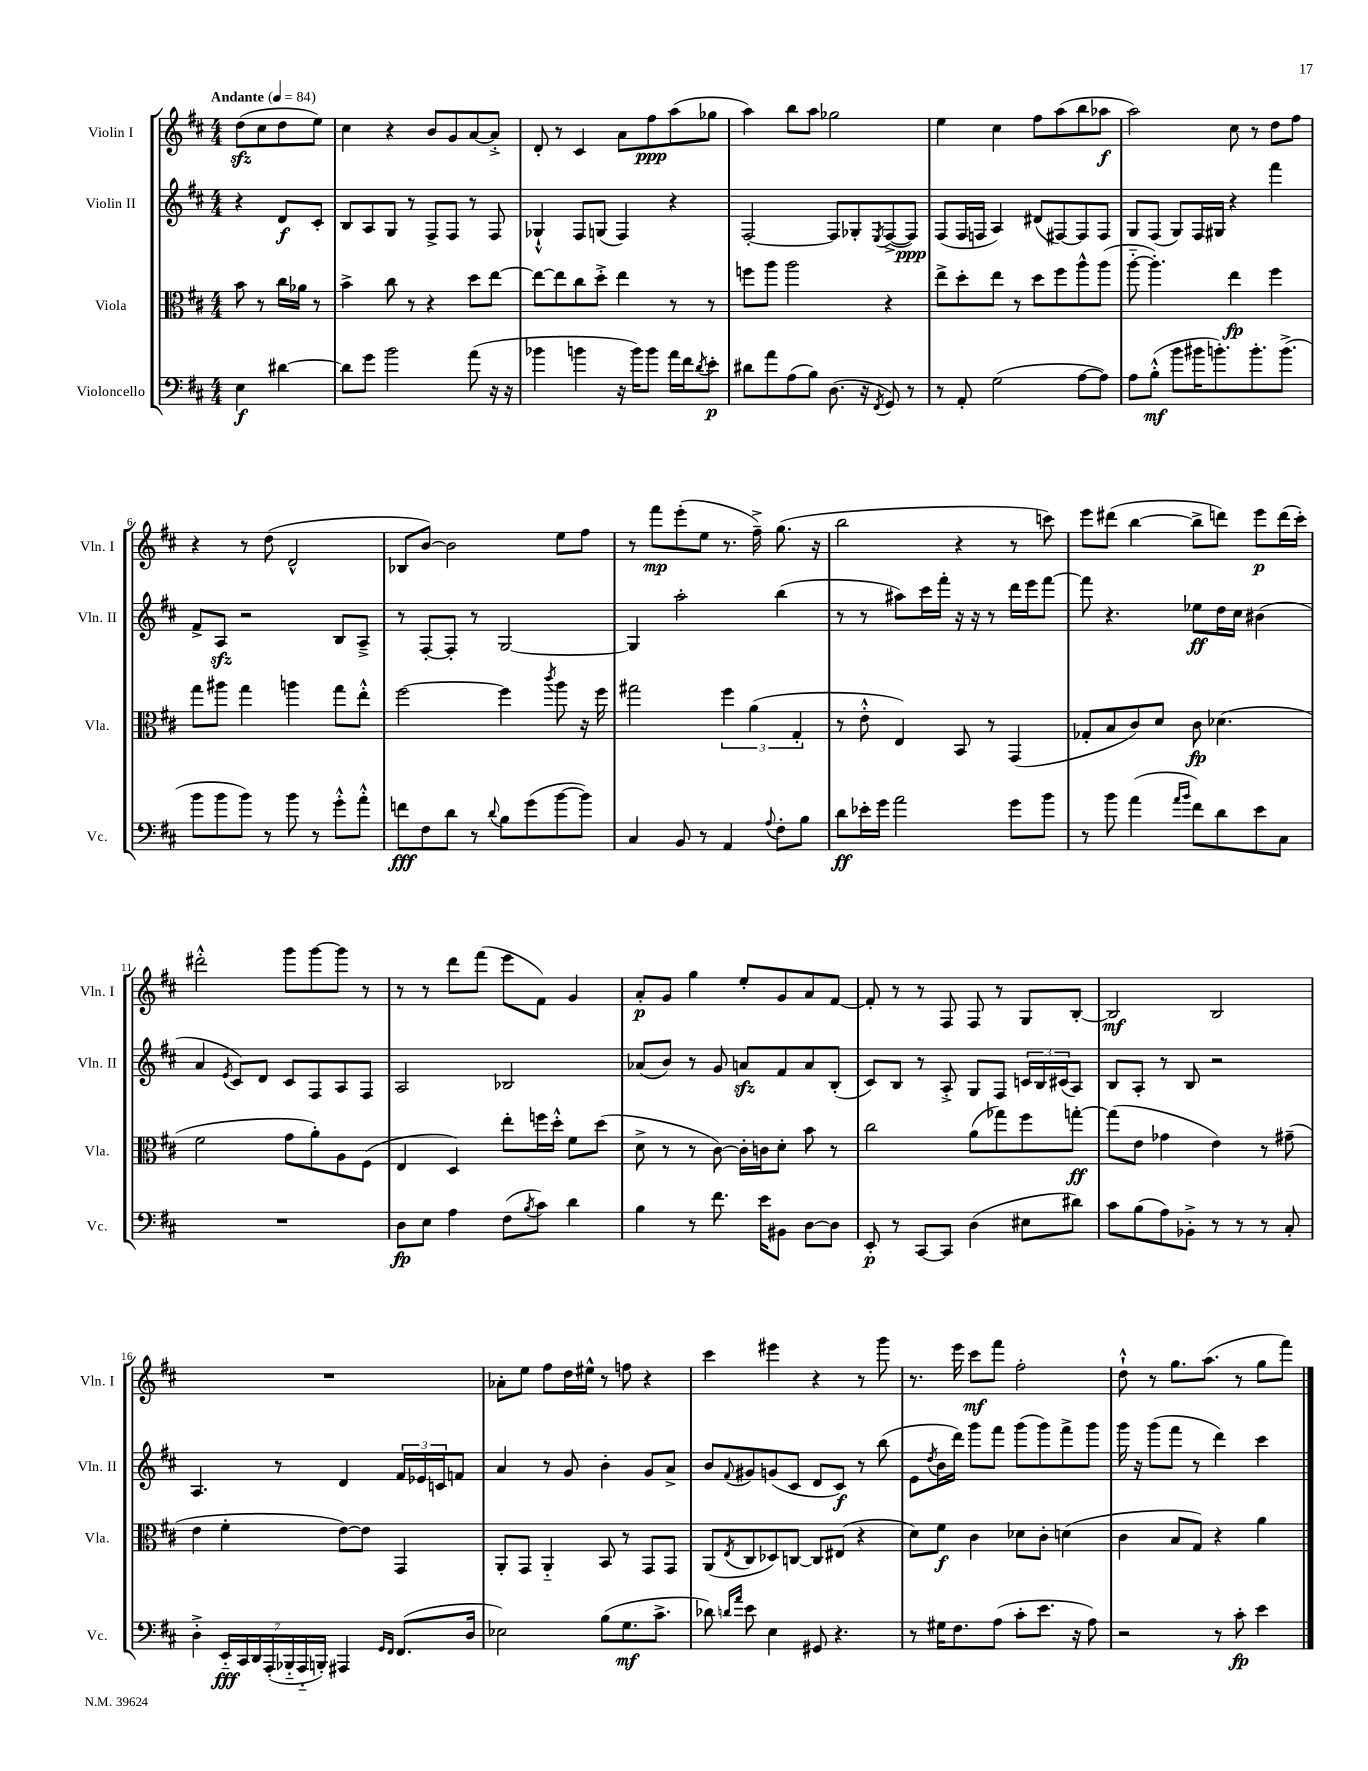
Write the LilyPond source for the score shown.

<<
\new StaffGroup <<
\new Staff = "s0" \with { instrumentName = "Violin I" shortInstrumentName = "Vln. I" } {
    \clef treble \key d \major \numericTimeSignature \time 4/4 \partial 2 \tempo "Andante" 4 = 84
    d''8\sfz( cis''8 d''8 e''8) |
    cis''4 r4 b'8 g'8 a'8~ a'8-.-> |
    d'8-. r8 cis'4 a'8 fis''8\ppp a''8( ges''8 |
    a''4) b''8 a''8 ges''2 |
    e''4 cis''4 fis''8 a''8( b''8 aes''8\f |
    a''2) cis''8 r8 d''8 fis''8 |
    r4 r8 d''8( d'2-^ |
    bes8 b'8~) b'2 e''8 fis''8 |
    r8 fis'''8\mp e'''8-.( e''8 r8. fis''16--->) g''8.( r16 |
    b''2 r4 r8 c'''8) |
    e'''8 dis'''8( b''4~ b''8-> d'''8) e'''8\p d'''16( cis'''16-.) |
    dis'''2-.-^ g'''8 g'''8~ g'''8 r8 |
    r8 r8 d'''8 fis'''8( e'''8 fis'8) g'4 |
    a'8-.\p g'8 g''4 e''8-. g'8 a'8 fis'8~ |
    fis'8-. r8 r8 fis8 fis8 r8 g8 b8~-. |
    b2\mf b2 |
    R1 |
    aes'8-. e''8 fis''8 d''16 eis''16-^ r8 f''8 r4 |
    cis'''4 eis'''4 r4 r8 g'''8 |
    r8. e'''16 cis'''8\mf fis'''8 fis''2-. |
    d''8-!-^ r8 g''8. a''8.( r8 g''8 fis'''8) \bar "|." |
}
\new Staff = "s1" \with { instrumentName = "Violin II" shortInstrumentName = "Vln. II" } {
    \clef treble \key d \major \numericTimeSignature \time 4/4 \partial 2
    r4 d'8\f cis'8-. |
    b8 a8 g8 r8 fis8-> fis8 r8 fis8 |
    ges4-!-^ fis8 g8( fis4) r4 |
    fis2~-. fis8 ges8-. \acciaccatura { e8 } fis8~->( fis8\ppp) |
    fis8( fis16 f16 a4) dis'8( fis8~) fis8 fis8 |
    g8 fis8( g8) fis16 gis16 r4 fis'''4 |
    fis'8-> a8\sfz r2 b8 a8---> |
    r8 fis8~-. fis8-. r8 g2~ |
    g4 a''2-. b''4( |
    r8 r8 ais''8) cis'''16 fis'''16-. r16 r16 r8 d'''16 e'''16 fis'''8~ |
    fis'''8 r4. ees''8\ff d''16 cis''16 bis'4( |
    a'4 \acciaccatura { e'8 } cis'8) d'8 cis'8 fis8 a8 fis8 |
    a2 bes2 |
    aes'8( b'8) r8 g'8 a'8\sfz fis'8 a'8 b8-.( |
    cis'8) b8 r8 a8-.-> g8 fis8 \tuplet 3/2 { c'16 b16 cis'16( } a8) |
    b8 a8-. r8 b8 r2 |
    a4. r8 d'4 \tuplet 3/2 { fis'16 ees'16 c'16 } f'8 |
    a'4 r8 g'8 b'4-. g'8 a'8-> |
    b'8 \appoggiatura { fis'8 } gis'8 g'8( cis'8 d'8 cis'8\f) r8 b''8( |
    e'8 \acciaccatura { d''8 } b'16 d'''16) g'''8 fis'''8 g'''8( g'''8) fis'''8-> g'''8 |
    g'''16 r16 g'''8( fis'''8 r8 d'''4) cis'''4 \bar "|." |
}
\new Staff = "s2" \with { instrumentName = "Viola" shortInstrumentName = "Vla." } {
    \clef alto \key d \major \numericTimeSignature \time 4/4 \partial 2
    b'8 r8 cis''16 aes'16 r8 |
    b'4-> cis''8 r8 r4 d''8 e''8~ |
    e''8~ e''8 cis''8 d''8-.-> e''4 r8 r8 |
    f''8 a''8 a''2 r4 |
    e''8-> d''8-. e''8 r8 d''8 fis''8 a''8-^ a''8( |
    a''8~-_ a''4.-.) e''4\fp fis''4 |
    g''8 ais''8 g''4 a''4 g''8 e''8-.-^ |
    fis''2~ fis''4 \acciaccatura { cis'''8 } a''8 r16 fis''16 |
    gis''2 \tuplet 3/2 { fis''4 a'4( g4-. } |
    r8 e'8-.-^ e4) b,8 r8 g,4( |
    ges8-. b8 cis'8) d'8 cis'8\fp des'4.( |
    fis'2 g'8 a'8-.) a8 fis8( |
    e4 d4) e''8-. f''16 d''16-.-^ fis'8 d''8( |
    d'8-> r8 r8 cis'8~) cis'16-. c'16 d'8-. b'8 r8 |
    cis''2 a'8( ges''8) fis''8 g''8~-.\ff |
    g''8( e'8 ges'4 e'4) r8 gis'8--( |
    e'4 fis'4-. e'8~) e'8 g,4 |
    a,8-. g,8 a,4-_ b,8 r8 g,8 g,8 |
    a,8( \acciaccatura { e8 } cis8 des8) c8~ c8 eis8( r4 |
    d'8) fis'8\f cis'4 des'8 cis'8-. d'4( |
    cis'4 b8 g8) r4 a'4 \bar "|." |
}
\new Staff = "s3" \with { instrumentName = "Violoncello" shortInstrumentName = "Vc." } {
    \clef bass \key d \major \numericTimeSignature \time 4/4 \partial 2
    e4\f dis'4~ |
    dis'8 g'8 b'2 a'8( r16 r16 |
    bes'4 b'4 r16 b'16) b'8 a'16 fis'16 \acciaccatura { d'8 } e'8-.\p |
    dis'8 a'8 a8( b8) d8.( r16 \acciaccatura { fis,8 } g,8) r8 |
    r8 a,8-. g2( a8~ a8) |
    a8 b8-.-^\mf( b'8 bis'16 b'8.-.) b'8.-. b'8.->( |
    b'8 b'8 b'8) r8 b'8 r8 g'8-.-^ a'8-.-^ |
    f'8\fff fis8 d'8 r8 \appoggiatura { d'8 } b8 g'8( b'8~ b'8) |
    cis4 b,8 r8 a,4 \appoggiatura { a8 } fis8-. b8 |
    d'8\ff ees'16-. g'16 a'2 g'8 b'8 |
    r8 b'8 a'4( \grace { a'16 b'16 } fis'8) d'8 e'8 cis8 |
    R1 |
    d8\fp e8 a4 fis8( \acciaccatura { b8 } cis'8) d'4 |
    b4 r8 fis'8. e'16 bis,8 d8~ d8 |
    e,8-.\p r8 cis,8~ cis,8 d4( eis8 dis'8) |
    cis'8 b8( a8) bes,8-.-> r8 r8 r8 cis8-. |
    d4-.-> \tuplet 7/4 { e,16-_\fff cis,16 d,16 a,,16-.( bes,,16-_ a,,16-_ b,,16-.) } ais,,4 \grace { g,16 fis,16 } fis,8.( d16 |
    ees2) b8( g8.\mf cis'8.-> |
    des'8) \grace { d'16 a'16 } e'8 e4 gis,8 r4. |
    r8 gis16 fis8. a8( cis'8-. e'8. r16 a8) |
    r2 r8 cis'8-.\fp e'4 \bar "|." |
}
>>
>>
